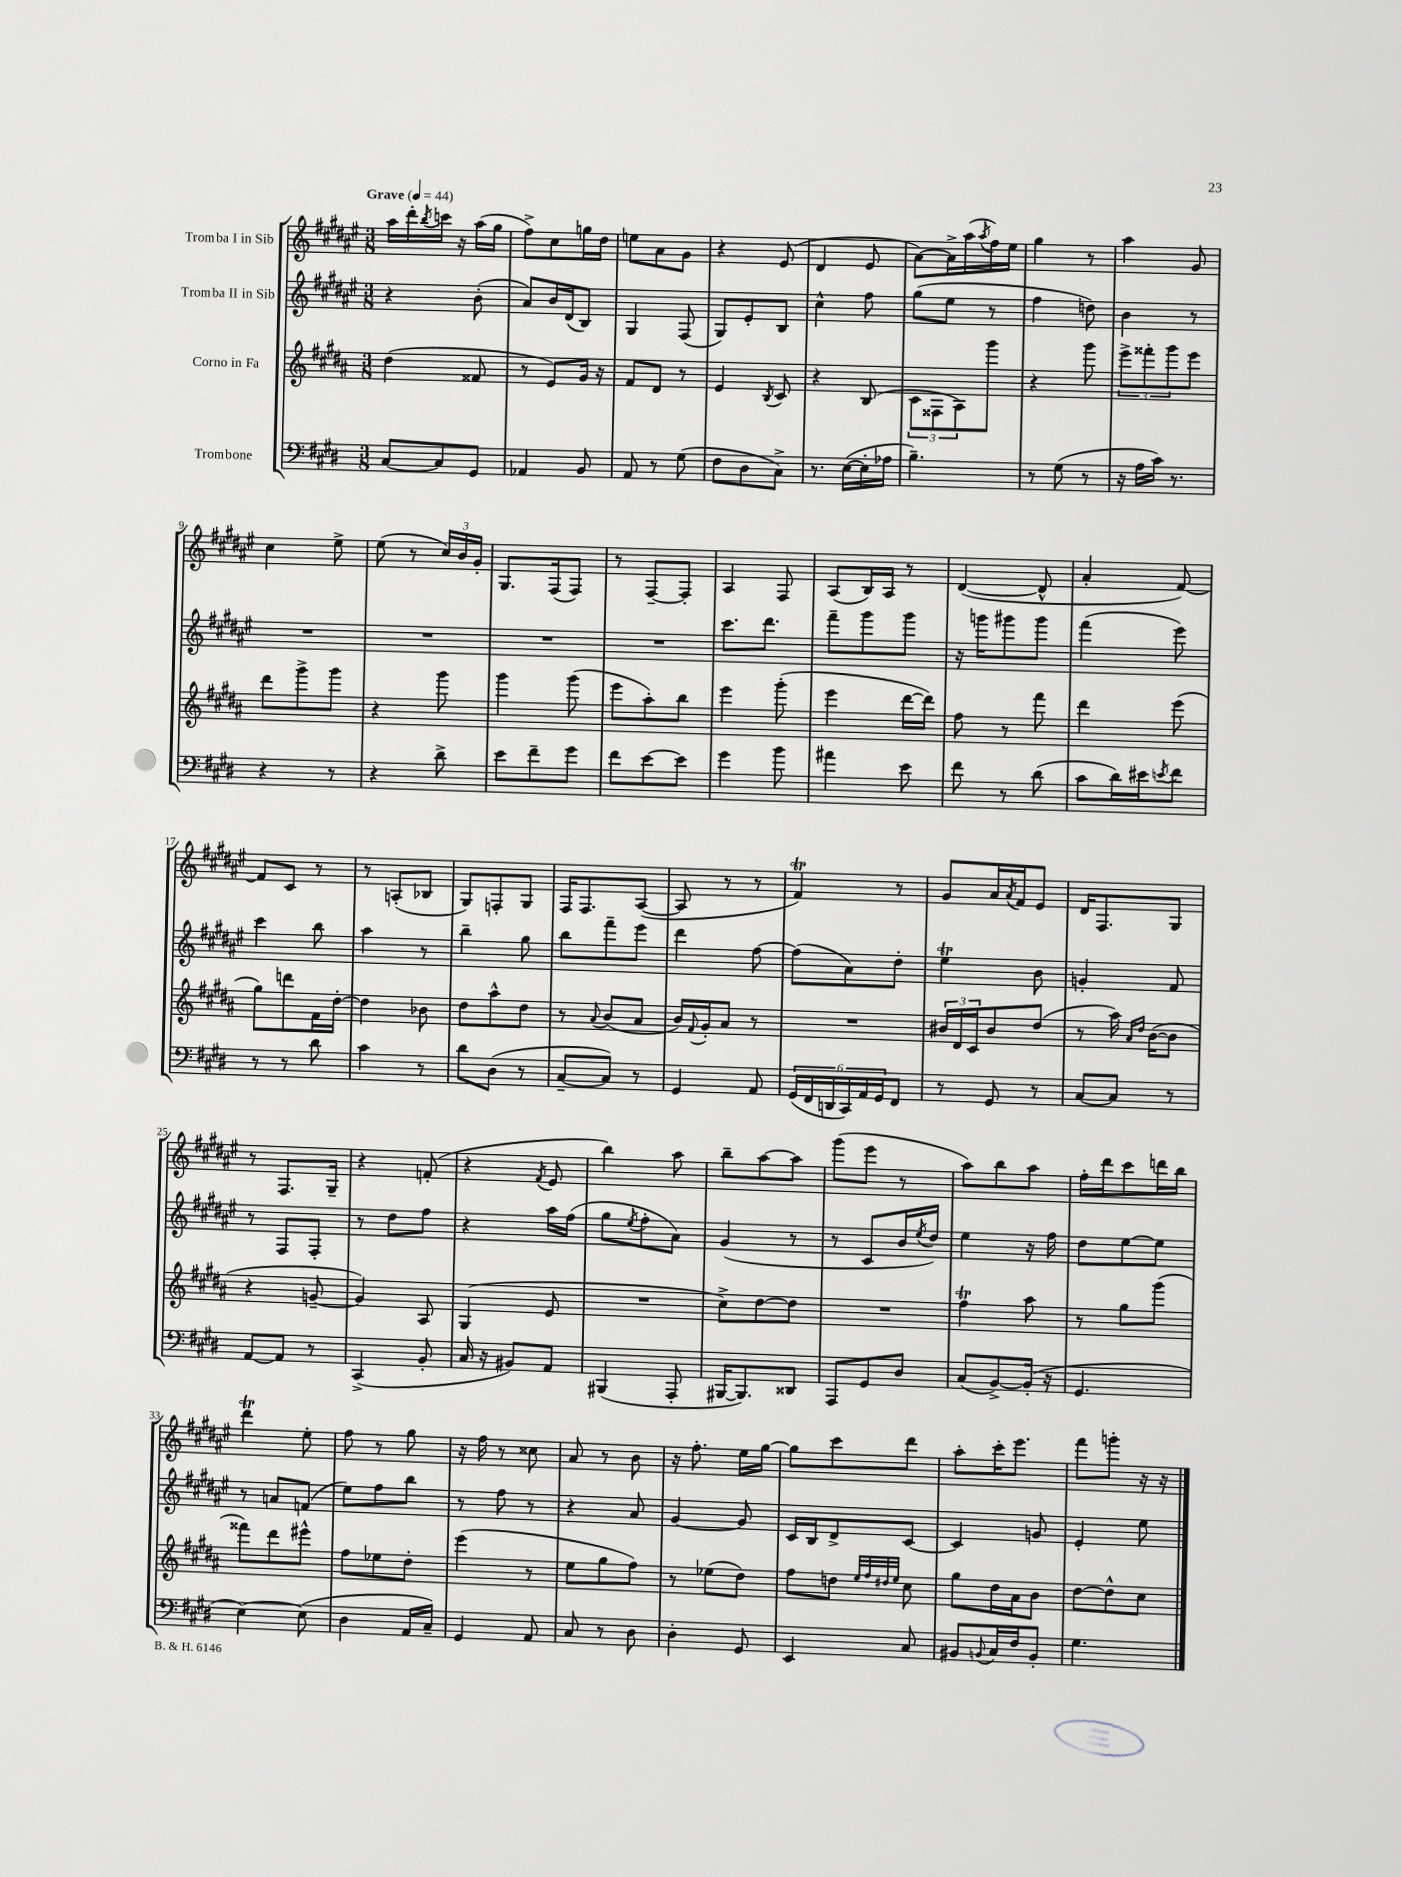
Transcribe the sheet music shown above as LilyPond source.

<<
\new StaffGroup <<
\new Staff = "s0" \with { instrumentName = "Tromba I in Sib" } {
    \clef treble \key fis \major \numericTimeSignature \time 3/8 \tempo "Grave" 4 = 44
    ais''16 dis'''16-. \acciaccatura { b''8 } c'''16 r16 ais''16( gis''16 |
    fis''8->) cis''8 g''16 dis''16 |
    e''8 ais'8 gis'8 |
    r4 eis'8( |
    dis'4 eis'8 |
    ais'8~) ais'16-> ais''16( \acciaccatura { ais''8 } fis''16) eis''16 |
    gis''4 r8 |
    ais''4 gis'8 |
    cis''4 eis''8-> |
    eis''8( r8 \tuplet 3/2 { cis''16) b'16 gis'16-. } |
    gis8. fis16( fis8) |
    r8 fis8~-- fis8-. |
    ais4 fis8 |
    ais8( b16) ais16 r8 |
    dis'4~( dis'8-^ |
    ais'4-. fis'8~) |
    fis'8 cis'8 r8 |
    r8 a8-.( bes8 |
    gis8) f8-. gis8 |
    fis16 fis8. ais8~( |
    ais8 r8 r8 |
    fis'4\trill) r8 |
    gis'8 ais'16 \acciaccatura { ais'8 } fis'16 eis'8 |
    dis'16 fis8. gis8 |
    r8 fis8. gis16-- |
    r4 f'8-.( |
    r4 \acciaccatura { fis'8 } eis'8 |
    b''4) ais''8 |
    b''8-- ais''8~ ais''8 |
    gis'''8( eis'''8 r8 |
    ais''8) b''8 ais''8 |
    fis''16-. dis'''16 cis'''8 d'''16 b''16 |
    dis'''4\trill eis''8-. |
    fis''8 r8 gis''8 |
    r16 fis''16 r8 cisis''8 |
    ais'8 r8 b'8 |
    r16 fis''8.-. eis''16 gis''16~ |
    gis''8 cis'''8 dis'''8 |
    ais''8-. cis'''16-. eis'''8. |
    fis'''8 g'''8-. r16 r16 \bar "|." |
}
\new Staff = "s1" \with { instrumentName = "Tromba II in Sib" } {
    \clef treble \key fis \major \numericTimeSignature \time 3/8
    r4 b'8-.( |
    ais'8) b'16 dis'16( b8) |
    gis4 fis8( |
    gis8) eis'8-. b8 |
    cis''4-^ fis''8 |
    gis''8( eis''8 r8 |
    fis''4 d''8) |
    b'4 r8 |
    R4. |
    R4. |
    R4. |
    R4. |
    cis'''8. dis'''8. |
    fis'''8-- gis'''8 gis'''8 |
    r16 g'''16 gis'''8 gis'''8 |
    fis'''4( eis'''8) |
    cis'''4 b''8 |
    ais''4 r8 |
    b''4-- gis''8 |
    b''8 fis'''8-- eis'''8 |
    dis'''4 fis''8~ |
    fis''8( ais'8) dis''8-. |
    eis''4\trill b'8 |
    g'4-. fis'8 |
    r8 fis8 fis8-. |
    r8 dis''8 fis''8 |
    r4 ais''16 fis''16( |
    gis''8 \acciaccatura { eis''8 } fis''8-. ais'8) |
    gis'4( r8 |
    r8 cis'8 b'16 \acciaccatura { eis''8 } dis''16) |
    eis''4 r16 fis''16 |
    dis''8 eis''8~ eis''8 |
    r8 a'8 f'8( |
    eis''8) fis''8 b''8 |
    r8 fis''8 r8 |
    r4 ais'8 |
    gis'4~ gis'8 |
    cis'16 b16 dis'8-> cis'8~ |
    cis'4 g'8 |
    eis'4-. eis''8 \bar "|." |
}
\new Staff = "s2" \with { instrumentName = "Corno in Fa" } {
    \clef treble \key b \major \numericTimeSignature \time 3/8
    dis''4( fisis'8 |
    r8 e'8) gis'16 r16 |
    fis'8 dis'8 r8 |
    e'4 \acciaccatura { b8 } cis'8 |
    r4 b8( |
    \tuplet 3/2 { cis'8 fisis8 ais8) } gis'''8 |
    r4 gis'''8 |
    \tuplet 3/2 { e'''8-> fisis'''8-. gis'''8 } e'''8 |
    dis'''8 gis'''8-> gis'''8 |
    r4 gis'''8 |
    gis'''4 gis'''8( |
    e'''8 ais''8-.) b''8 |
    e'''4 gis'''8-.( |
    e'''4 dis'''16~ dis'''16) |
    fis''8 r8 fis'''8 |
    dis'''4 e'''8( |
    gis''8) d'''8 fis'16 dis''16~-. |
    dis''4 bes'8 |
    dis''8 ais''8-^ dis''8 |
    r8 \appoggiatura { ais'8 } b'8( ais'8 |
    b'16) \appoggiatura { fis'8 } gis'16-. ais'8 r8 |
    R4. |
    \tuplet 3/2 { bis'16 dis'16 cis'16 } bis'8 dis''8( |
    r8 ais''16) \grace { ais'16 dis''16 } b'16~( b'8 |
    r4 g'8~-- |
    g'4) ais8 |
    gis4( e'8 |
    R4. |
    cis''8->) dis''8~ dis''8 |
    R4. |
    fis''4\trill ais''8 |
    r8 gis''8 gis'''8( |
    fisis'''8) dis'''8 eis'''8-^ |
    fis''8 ees''8 dis''8-. |
    e'''4( r8 |
    e''8 gis''8 fis''8) |
    r8 ees''8( dis''8) |
    fis''8 d''8 \grace { e''32 fis''32 dis''32 e''32 } cis''8 |
    gis''8 dis''16 ais'16 b'8 |
    dis''8~ dis''8-^ cis''8 \bar "|." |
}
\new Staff = "s3" \with { instrumentName = "Trombone" } {
    \clef bass \key e \major \numericTimeSignature \time 3/8
    cis8~ cis8 gis,8 |
    aes,4 b,8 |
    a,8 r8 gis8( |
    fis8 dis8 cis8->) |
    r8. e16~( e16-. aes16 |
    b4.--) |
    r8 gis8( r8 |
    r16 a16 cis'16) r8. |
    r4 r8 |
    r4 dis'8-> |
    e'8 fis'8-- gis'8 |
    fis'8 e'8~ e'8 |
    gis'4 b'8 |
    ais'4 e'8 |
    fis'8 r8 dis'8( |
    cis'8 dis'16) eis'16 \acciaccatura { e'8 } fis'8 |
    r8 r8 dis'8 |
    cis'4 r8 |
    dis'8 dis8( r8 |
    cis8~-- cis8) r8 |
    gis,4 a,8 |
    \tuplet 6/4 { gis,16( fis,16 d,16 cis,16) a,16 gis,16 } fis,8 |
    r8 gis,8 r8 |
    cis8~ cis8 r8 |
    a,8~ a,8 r8 |
    cis,4->( b,8-. |
    cis16 r16 bis,8) a,8 |
    bis,,4( a,,8-. |
    bis,,16~ bis,,8.) disis,8 |
    a,,8 gis,8 dis8 |
    cis8( b,8~->) b,16-.( r16 |
    gis,4. |
    e4~) e8( |
    dis4 a,16 cis16--) |
    gis,4 a,8 |
    cis8 r8 dis8 |
    dis4-. gis,8 |
    e,4 cis8 |
    bis,8 \appoggiatura { b,8 } cis16 fis16 b,8-. |
    gis4. \bar "|." |
}
>>
>>
